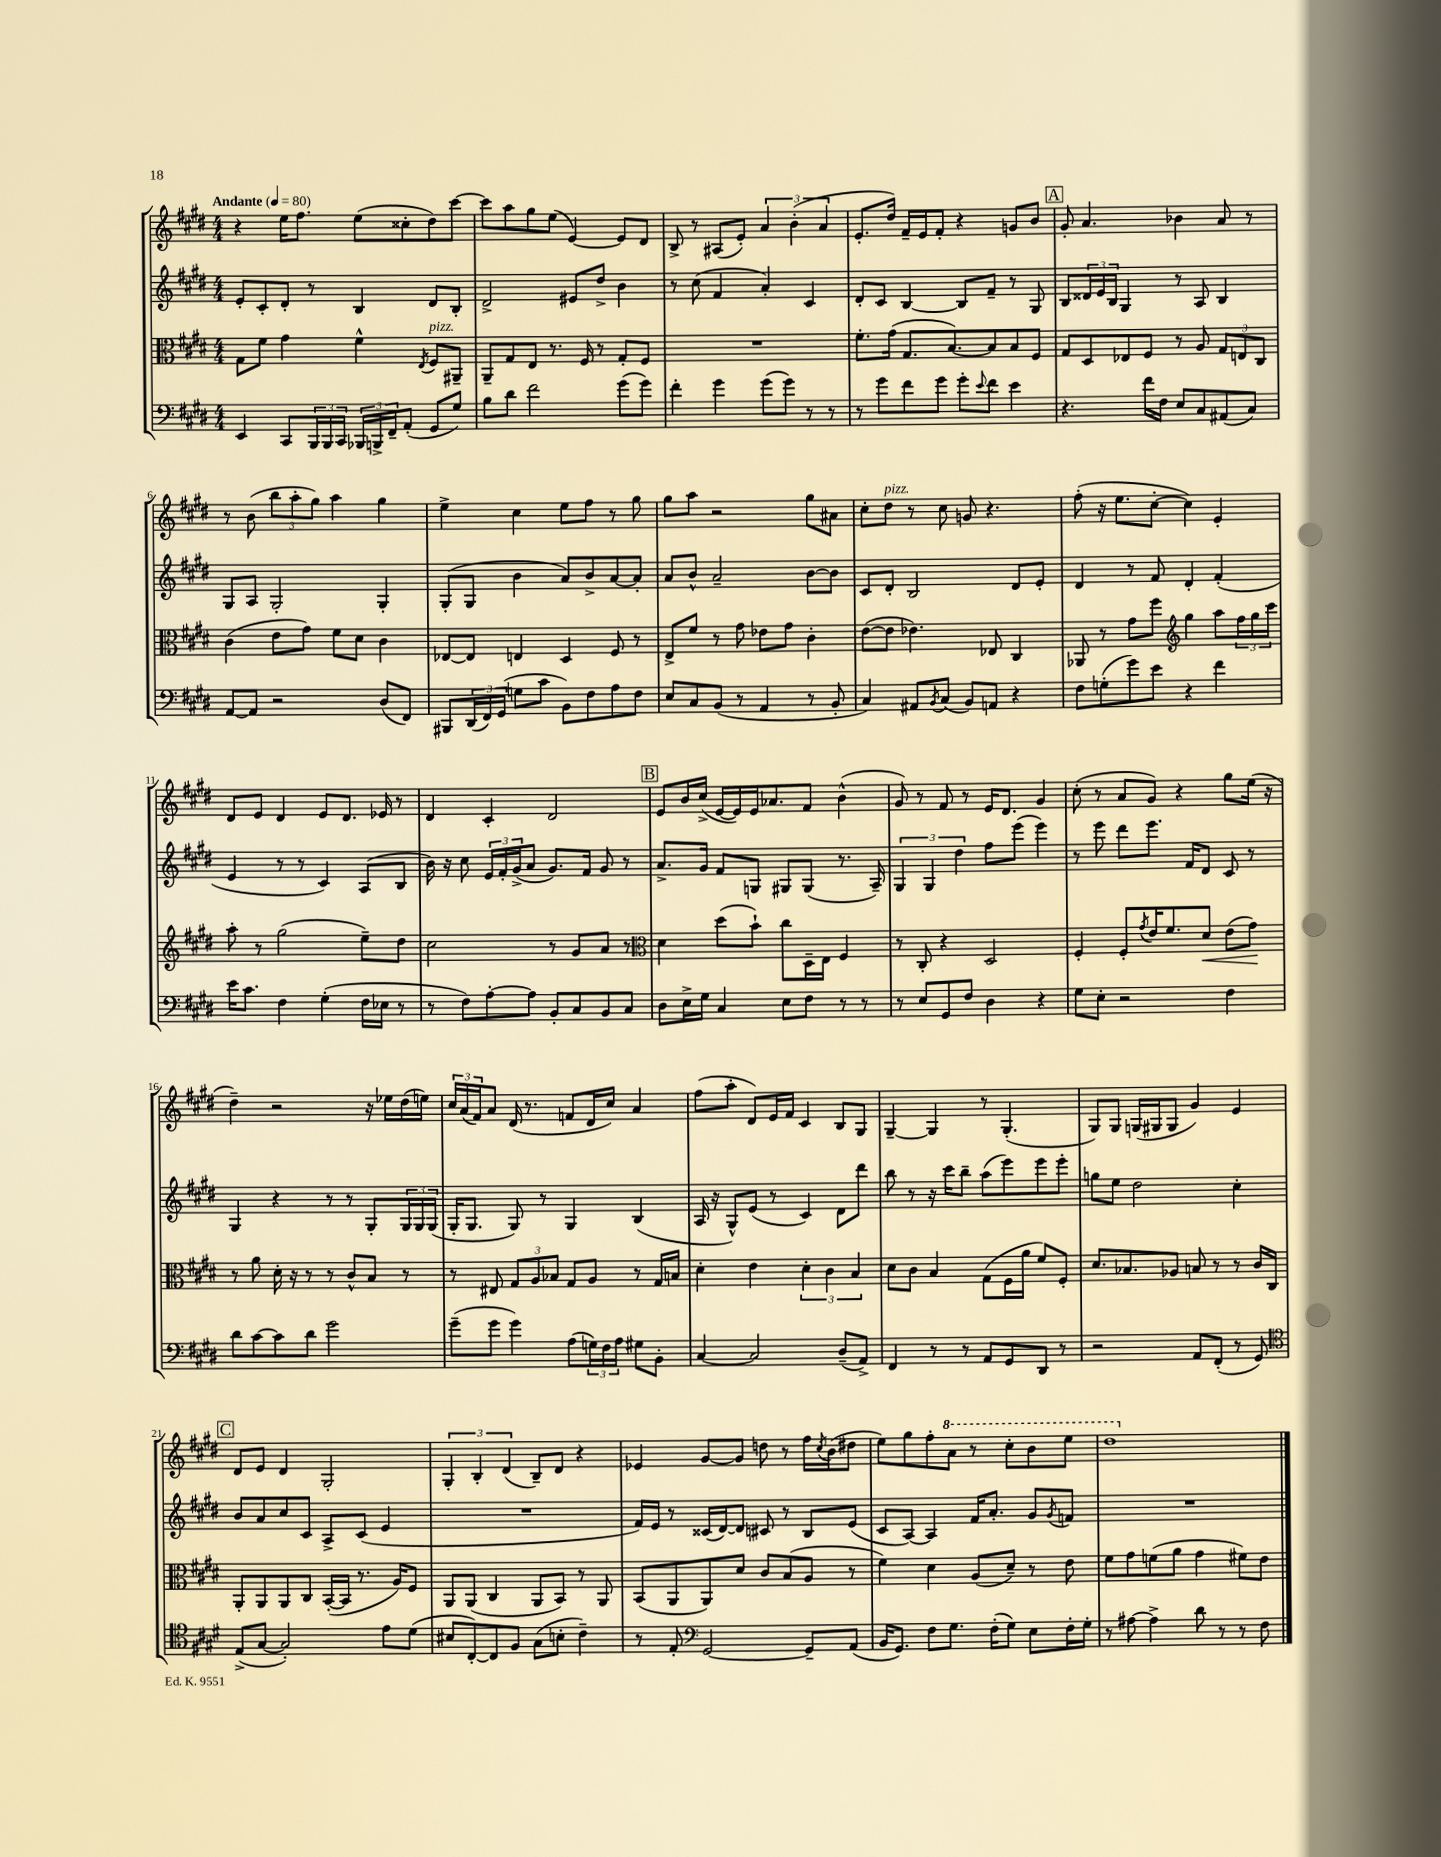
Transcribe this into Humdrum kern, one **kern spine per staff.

**kern	**kern	**kern	**kern
*staff4	*staff3	*staff2	*staff1
*clefF4	*clefC3	*clefG2	*clefG2
*k[f#c#g#d#]	*k[f#c#g#d#]	*k[f#c#g#d#]	*k[f#c#g#d#]
*M4/4	*M4/4	*M4/4	*M4/4
*MM80	*MM80	*MM80	*MM80
4EE	8G#	8e'	4r
.	8f#	8c#'	.
8CC#	4g#	8d#'	16ee
.	.	.	8.ff#
24BBB	.	8r	.
24BBB	.	.	.
24CC#	.	.	.
24BBB-	4f#^^	4B	(8ee
24BBB^	.	.	.
24FF#~	.	.	.
(8AA'	.	.	8cc##'
.	8qE	.	.
8GG#	8F#	8d#	8dd#)
8G#)	8AA#~	8B'	[8ccc#
=	=	=	=
8B	8AA~	2d#^	8ccc#]
8d#	8G#	.	8aa
2f#	8E	.	8gg#
.	8.r	.	(8ee
.	.	8e#	[4e)
.	16F#	.	.
.	8r	8dd#^	.
(8g#	8G#'	4b	8e]
8g#)	8F#	.	8d#
=	=	=	=
4f#'	1r	8r	8B^
.	.	(8cc#	8r
4g#	.	4f#	(8A#
.	.	.	8e')
(8g#	.	4a')	6a
8g#)	.	.	.
.	.	.	(6b'
8r	.	4c#	.
.	.	.	6a
8r	.	.	.
=	=	=	=
8r	8.f#'	8d#'	8.e'
8g#	.	8c#	.
.	(16g#	.	16dd#)
8f#	8.G#	[4B	16f#~
.	.	.	16e
8g#	.	.	8f#'
.	[8.B)	.	.
8g#'	.	8B]	4r
8qqe	.	.	.
8f#	8B]	8f#~	.
4e	8B	8r	8g
.	8F#	8G#	8b
=	=	=	=
4.r	8G#	8B	8g#'
.	8D#	24d##	4.a
.	.	24e	.
.	.	24B	.
.	8E-	4G#	.
16f#	8F#	.	.
16F#	.	.	.
8E	8r	8r	4b-
8C#	8A	8A	.
(8AA#	12G#	4B	8a
.	12E	.	.
8C#)	.	.	8r
.	12C#	.	.
=	=	=	=
[8AA	(4c#	8G#	8r
8AA]	.	8A	(8b
2r	8e	2G#'	12bb
.	.	.	12aa'
.	8g#)	.	.
.	.	.	12gg#)
.	8f#	.	4aa
.	8d#	.	.
(8D#	4c#	4G#'	4gg#
8FF#)	.	.	.
=	=	=	=
8BBB#	[8E-	(8G#'	4ee^
(24DD#	8E-]	8G#	.
24FF#)	.	.	.
(24GG#	.	.	.
8G	4E	4b	4cc#
8c#	.	.	.
8BB)	4D#	8a)	8ee
8F#	.	8b^	8ff#
8A	8F#	[8a	8r
8F#	8r	8a']	8gg#
=	=	=	=
8E	8E^	8a	8gg#
8C#	8f#	8b^^	8aa
(8BB	8r	2a~	2r
8r	8g#	.	.
4AA	8e-	.	.
.	8g#	.	.
8r	4c#'	[8b	8gg#
8BB'	.	8b]	8a#
=	=	=	=
4C#)	([8e	8c#	8cc#'
.	8e]	8d#'	8dd#
8AA#	4.e-)	2B	8r
8qBB	.	.	.
(8C#	.	.	8cc#
8BB)	.	.	8g
8AA	8E-	.	4.r
4r	4C#	8d#	.
.	.	8e'	.
=	=	=	=
8F#	8AA-	4d#	(8ff#'
(8G'	8r	.	16r
.	.	.	8.ee
8g#)	8g#	8r	.
8e	8ff#	8f#	[8cc#'
*	*clefG2	*	*
4r	4gg#	4d#'	4cc#])
4f#	8aa	(4f#'	4e'
.	24ff#	.	.
.	24gg#	.	.
.	24ccc#	.	.
=	=	=	=
16e	8aa'	4e	8d#
8.c#	.	.	.
.	8r	.	8e
4F#	(2gg#	8r	4d#
.	.	8r	.
(4G#'	.	4c#)	8e
.	.	.	8.d#
16F#	8ee~)	(8A	.
16E-	.	.	16e-
8r	8dd#	8B	8r
=	=	=	=
8r	2cc#	16b)	4d#
.	.	16r	.
8F#)	.	8cc#	.
[8A'	.	24e	4c#'
.	.	24f#'	.
.	.	(24g#^	.
8A]	.	8a	.
8BB'	8r	8.g#)	2d#
8C#	8g#	.	.
.	.	16f#	.
8BB	8a	8g#	.
8C#	8r	8r	.
=	=	=	=
*	*clefC3	*	*
8D#	4d#	8.a^	8e
16E^	.	.	16b
16G#	.	16g#	(16cc#^
4C#	(8dd#	8f#	[16e
.	.	.	16e])
.	8b`)	8G	16e
.	.	.	8.a-
8E	8cc#	8G#	.
8F#	16D#~	(8G#	8f#
.	16E	.	.
8r	4F#	8.r	(4b^^
8r	.	.	.
.	.	16A~)	.
=	=	=	=
8r	8r	6G#	8g#)
8E	8C#'	.	8r
.	.	6G#	.
8GG#	4r	.	8f#
.	.	6dd#	.
8F#	.	.	8r
4D#	2D#	8ff#	16e
.	.	.	8.d#
.	.	(8eee	.
4r	.	4eee)	4g#
=	=	=	=
8G#	4F#'	8r	(8cc#'
8E'	.	8eee	8r
2r	8F#'	8ddd#	8a
.	8qg#	.	.
.	16e	8.eee	8g#)
.	8.f#	.	.
.	.	.	4r
.	.	16f#	.
.	8d#	8d#	.
4F#	(8e	8c#	8gg#
.	8g#)	8r	(16ee
.	.	.	16r
=	=	=	=
8d#	8r	4G#	4dd#~)
[8c#	8a	.	.
8c#]	16d#'	4r	2r
.	16r	.	.
8d#	8r	.	.
2g#	8r	8r	.
.	8c#^^	8r	.
.	8B	8G#'	16r
.	.	.	16ee-
.	8r	24G#	(16dd#
.	.	24G#	.
.	.	.	16ee)
.	.	(24G#	.
=	=	=	=
(8g#~	8r	16G#'	24cc#
.	.	.	(24a
.	.	8.G#	.
.	.	.	24f#)
8g#	8E#	.	8a
4g#)	12G#	8G#)	(16d#
.	.	.	8.r
.	12A	.	.
.	.	8r	.
.	12B-	.	.
(8A	8G#	4G#	8f
24G)	8A	.	16d#
24F#	.	.	.
.	.	.	16cc#)
24A	.	.	.
8G#	8r	(4B	4a
8BB'	16G#	.	.
.	16B	.	.
=	=	=	=
[4C#	4d#'	16A	(8ff#
.	.	16r	.
.	.	8G#^^)	8aa'
2C#]	4e	(8e	8d#)
.	.	8r	16e
.	.	.	16f#
.	6d#'	4c#)	4c#
.	6c#	.	.
(8D#~	.	8d#	8B
.	6B	.	.
8AA^)	.	8ddd#	8G#
=	=	=	=
4FF#	8d#	8bb	[4G#~
.	8c#	8r	.
8r	4B	16r	4G#]
.	.	16ccc#	.
8r	.	8bb~	.
8AA	(8G#	(8aa	8r
8GG#	16F#	8eee)	(4.G#'
.	16a	.	.
8DD#	8f#)	8eee	.
8r	8F#'	8eee'	.
=	=	=	=
2r	8.d#	8gg	8G#)
.	.	8ee	8G#
.	8.B-	.	.
.	.	2dd#	(16G
.	.	.	16G#
.	8A-	.	8G#
8AA	8B	.	4g#)
(8FF#'	8r	.	.
8r	8r	4cc#'	4e
8GG#)	16c#	.	.
.	16C#	.	.
=	=	=	=
*clefC4	*	*	*
(8E^	8AA'	8b	8d#
[8G#	8AA	8a	8e
2G#'])	8AA	8cc#	4d#
.	8C#	8c#	.
.	([16BB'	8A^	2G#'
.	16BB]	.	.
.	8.r	(8c#	.
8e	.	4e	.
.	16A)	.	.
(8d#	8F#	.	.
=	=	=	=
8B#	8AA	1r	6G#'
[8C#')	(8AA	.	.
.	.	.	6B'
8C#]	4C#	.	.
.	.	.	(6d#
8F#	.	.	.
(8G#	8AA	.	8B~)
8B'	8BB)	.	8d#
4c#~)	8r	.	4r
.	8AA	.	.
=	=	=	=
8r	(8BB	16f#)	4e-
.	.	16e	.
8E'	8AA	8r	.
*clefF4	*	*	*
[2GG#	8AA)	(16c##	[8g#
.	.	[16d#)	.
.	8d#	8d#]	8g#]
.	8c#	8c#	8dd
.	(8B	8r	8r
8GG#~]	8A	8B	16ff#
.	.	.	8qcc#
.	.	.	(16b
(8AA	8r	(8e	8dd#
=	=	=	=
16BB	4f#)	8c#	8ee)
8.GG#)	.	.	.
.	.	[8A)	8gg#
8F#	4d#	4A]	8ff#'
8.G#	.	.	8aa
.	(8A	16f#	8r
(16F#'	.	8.a'	.
8G#)	8d#~)	.	8ccc#'
8E	8r	8g#	8bb
.	.	8qg#	.
16F#'	8e	8f	8eee
16G#'	.	.	.
=	=	=	=
8r	8f#	1r	1ddd#
[8A#	8g#	.	.
4A#^]	(8f	.	.
.	8a	.	.
8d#	4g#	.	.
8r	.	.	.
8r	8f#)	.	.
8F#	8e	.	.
==	==	==	==
*-	*-	*-	*-
